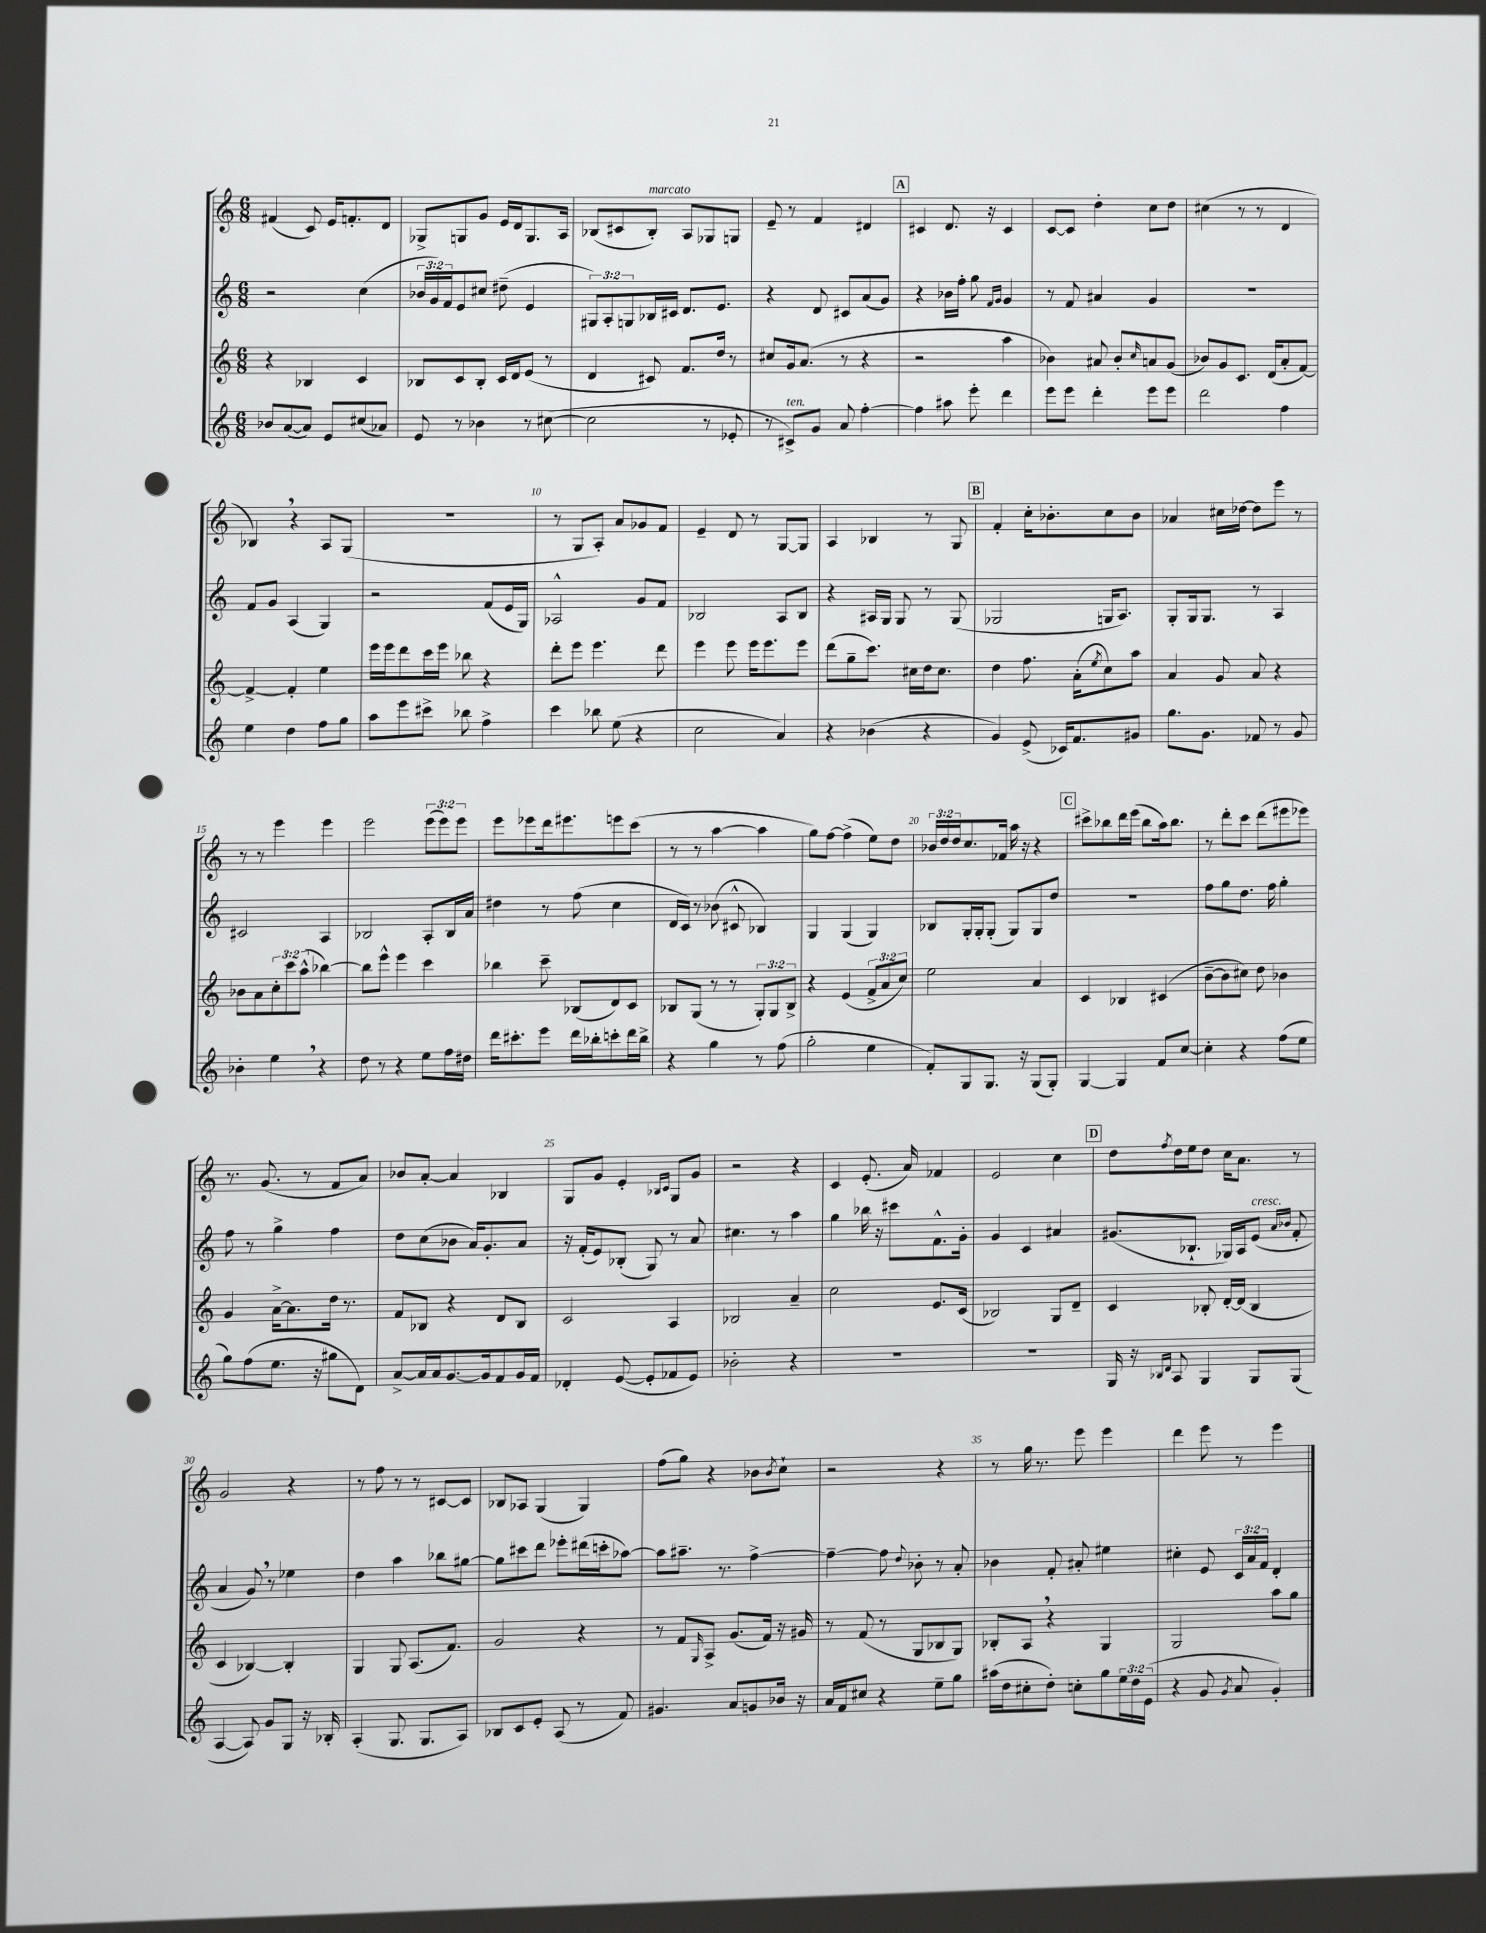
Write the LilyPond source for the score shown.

<<
\new StaffGroup <<
\new Staff = "s0" {
    \clef treble \key c \major \numericTimeSignature \time 6/8 \override Staff.TupletNumber.text = #tuplet-number::calc-fraction-text
    fis'4( c'8) e'16 f'8.-. d'8 |
    ges8-> g8 g'8 e'16 d'16 g8. a16 |
    bes8( cis'8 bes8-.^\markup { \italic "marcato" }) a8 ges8 g8 |
    e'8-- r8 f'4 dis'4 |
    \mark \markup { \box "A" } cis'4 d'8. r16 cis'4 |
    c'8~ c'8 d''4-. c''8 d''8 |
    cis''4( r8 r8 d'4 |
    bes4) \breathe r4 a8 g8( |
    R2. |
    r8 g8 a8-.) a'8 ges'8 f'8 |
    e'4-- d'8 r8 g8~ g8 |
    a4 bes4 r8 g8 |
    \mark \markup { \box "B" } f'4-. c''16-. bes'8.-. c''8 bes'8 |
    aes'4 cis''16 des''16~ des''8 e'''8 r8 |
    r8 r8 e'''4 e'''4 |
    e'''2 \tuplet 3/2 { e'''8( e'''8) e'''8 } |
    e'''8 ees'''8 d'''16 eis'''8. e'''8 c'''8( |
    r8 r8 a''4~ a''4 |
    g''8) f''8~ f''4->( e''8) d''8 |
    \tuplet 3/2 { bes'16 d''16 d''16 } c''8. fes'16 a''16 r16 r4 |
    \mark \markup { \box "C" } cis'''8-> bes''8 d'''16 e'''16( bes''8 a''16) bes''8. |
    r8 d'''8-. c'''8 d'''8( eis'''8 ees'''8) |
    r8. g'8.( r8 f'8 a'8) |
    bes'8 a'8~-. a'4 bes4 |
    g8 g'8 e'4-. \grace { bes16 c'16 } g8 g'8 |
    r2 r4 |
    c'4 e'8.-.( a'16) fes'4 |
    e'2 c''4 |
    \mark \markup { \box "D" } d''8 \acciaccatura { f''8 } d''16 e''16 d''8 c''16 a'8. r8 |
    g'2 r4 |
    r8 f''8 r8 r8 cis'8~ cis'8 |
    bes8 aes8 g4( g4) |
    f''8( g''8) r4 bes'8 \acciaccatura { bes'8 } c''8-! |
    r2 r4 |
    r8 g''16 r8. e'''8 e'''4 |
    d'''4 e'''8 r8 e'''4 \bar "|." |
}
\new Staff = "s1" {
    \clef treble \key c \major \numericTimeSignature \time 6/8 \override Staff.TupletNumber.text = #tuplet-number::calc-fraction-text
    r2 c''4( |
    \tuplet 3/2 { bes'16 g'16) f'16 } e'8 cis''8 dis''8--( e'4 |
    \tuplet 3/2 { gis8) a8-. g8 } bes16 cis'16 d'8. e'8. |
    r4 d'8 cis'8 a'8( g'8) |
    \mark \markup { \box "A" } r4 bes'16 f''16-. g''8 \grace { f'16 g'16 } g'4 |
    r8 f'8 ais'4 g'4 |
    R2. |
    f'8 g'8 a4( g4) |
    r2 f'8( e'16 g16) |
    aes2-^ g'8 f'8 |
    bes2 a8 bes8 |
    r4 ais16 g16 g8 r8 g8( |
    \mark \markup { \box "B" } ges2 g16 a8.) |
    g8-. g16 g8. r8 a4 |
    cis'2 a4 |
    bes2 a8-. bes16 a'16 |
    dis''4 r8 f''8( c''4 |
    d'16 c'16) r8 bes'8( cis'8-^ bes4) |
    g4 g4( g4) |
    bes8 g16-. g16-. g8-.( g8) g8 d''8 |
    \mark \markup { \box "C" } R2. |
    f''8 g''8 d''8. f''16 g''4-. |
    f''8 r8 g''4-> f''4 |
    d''8 c''8( bes'8 a'16) g'8.-. a'8 |
    r16 f'16-.( e'8) bes8-.( g8) r8 a'8 |
    cis''4. r8 a''4 |
    g''4 bes''16 r16 cis'''8 f'8.-^ g'16-. |
    g'4 c'4 ais'4 |
    \mark \markup { \box "D" } gis'8.( bes8.-! ges16) a16 e'8^\markup { \italic "cresc." }( \grace { a'16 bes'16 } f'8-. |
    a'4 g'8) \breathe r8 ees''4 |
    d''4 a''4 bes''8 gis''8~ |
    gis''8 cis'''8 d'''8 ees'''8-. dis'''16( c'''16-. aes''8~) |
    aes''8 ais''8.-- r8. f''4~-> |
    f''4~-- f''8 \appoggiatura { d''8 } bes'8-. r8 a'8-. |
    bes'4 f'8-. ais'8-. eis''4 |
    cis''4-. e'8 \tuplet 3/2 { c'16 a'16 f'16 } d'4-. \bar "|." |
}
\new Staff = "s2" {
    \clef treble \key c \major \numericTimeSignature \time 6/8 \override Staff.TupletNumber.text = #tuplet-number::calc-fraction-text
    r4 bes4 c'4 |
    bes8 c'8 bes8-. c'16 d'16 e'8( r8 |
    d'4 cis'8) f'8. d''16 r8 |
    cis''8 g'16 a'8.( r8 r4 |
    \mark \markup { \box "A" } r2 a''4 |
    bes'4) ais'8 bes'8-. \grace { c''16 } a'8 g'8( |
    bes'8) g'8 c'8. d'16( a'8-. f'8~) |
    f'4~-> f'4-. e''4 |
    e'''16 e'''16 d'''8 c'''16 e'''16 bes''8 r4 |
    d'''8-. e'''8 e'''4. d'''8 |
    e'''4 e'''8 e'''16 e'''8. e'''8 |
    d'''8( g''8-- c'''8.) cis''16 d''16 cis''8. |
    \mark \markup { \box "B" } d''4 f''8. a'16-.( \acciaccatura { e''8 } c''8) a''8 |
    a'4 g'8 a'8 r4 |
    bes'8 a'8 \tuplet 3/2 { c''8-. c'''8 a''8-^( } bes''4~) |
    bes''8 e'''8-^ e'''4 c'''4 |
    bes''4 c'''8-- bes8( d'8) c'8 |
    bes8 g8( r8 r8 \tuplet 3/2 { g8-.) g8 bes8-> } |
    r4 e'4( \tuplet 3/2 { f'8-> a'8 c''8) } |
    e''2 a'4 |
    \mark \markup { \box "C" } c'4 bes4 cis'4( |
    b'8~-- b'8 cis''8) d''8 bes'4 |
    g'4 a'16~-> a'8. d''16 r8. |
    f'8 bes8 r4 d'8 bes8 |
    c'2 a4 |
    bes2 a'4-- |
    c''2 e'8. c'16( |
    bes2) g8 d'8-- |
    \mark \markup { \box "D" } c'4 bes8-. d'16~-. d'16( bes4 |
    c'4 bes4~) bes4-. |
    g4 g8 a8.( f'8.) |
    g'2 r4 |
    r8 f'8 \grace { g16 } a8-> g'8.( f'16) r16 gis'16 |
    r8 f'8( r8 g8 bes8 g8) |
    bes8-. a8 \breathe r4 g4 |
    g2 a''8 g''8 \bar "|." |
}
\new Staff = "s3" {
    \clef treble \key c \major \numericTimeSignature \time 6/8 \override Staff.TupletNumber.text = #tuplet-number::calc-fraction-text
    bes'8 a'8~( a'8) e'8 cis''8( aes'8) |
    e'8 r8 bes'4 r8 cis''8~( |
    cis''2 r8 ees'8-. |
    r8 cis'8->^\markup { \italic "ten." }) g'8 a'8 f''4~-. |
    \mark \markup { \box "A" } f''4 ais''8 e'''8-. d'''4 |
    e'''8 e'''8 d'''4-. e'''8 e'''8 |
    d'''2 f''4 |
    e''4 d''4 f''8 g''8 |
    a''8 e'''8 cis'''8-> bes''8 f''4-> |
    c'''4 bes''8 e''8( r4 |
    c''2 a'4) |
    r4 bes'4( r4 |
    \mark \markup { \box "B" } g'4) e'8->( ces'16) f'8. gis'8 |
    g''8. g'8. fes'8 r8 g'8 |
    bes'4-. e''4 \breathe r4 |
    d''8 r8 r4 e''8 f''16 dis''16 |
    d'''16 cis'''8.-. e'''8 d'''16 bes''16-. c'''8-. d'''16 bes''16-> |
    r4 g''4 r8 f''8( |
    g''2-. e''4 |
    f'8-.) g8 g8. r16 g8( g8-.) |
    \mark \markup { \box "C" } g4~ g4 f'8 c''8~ |
    c''4-. r4 f''8( e''8 |
    g''8) f''8( e''8. r16 gis''8 d'8) |
    a'8~-> a'16 a'16 g'8.~ g'16 f'8 g'16 f'16 |
    des'4-. e'8~( e'8-. fes'8 e'8) |
    bes'2-. r4 |
    R2. |
    R2. |
    \mark \markup { \box "D" } g16 r16 \grace { bes16 d'16 } a8 g4 g8 g8( |
    a4~ a8) g'8 g8 r16 bes16-. |
    a4-.( g8. g8. a8) |
    bes8 c'8 e'8-. a8( r8 f'8) |
    gis'4. a'8 g'8 bes'16 r16 |
    a'16 f'16 cis''8 r4 e''8-- g''8 |
    ais''16( d''16 cis''8-. d''8-.) c''8-. g''8 \tuplet 3/2 { e''16 d''16 e'16( } |
    r4 g'8 \acciaccatura { g'8 } a'8 g'4-.) \bar "|." |
}
>>
>>
\layout { \context { \Score \override BarNumber.break-visibility = ##(#f #t #t) barNumberVisibility = #(every-nth-bar-number-visible 5) } }
